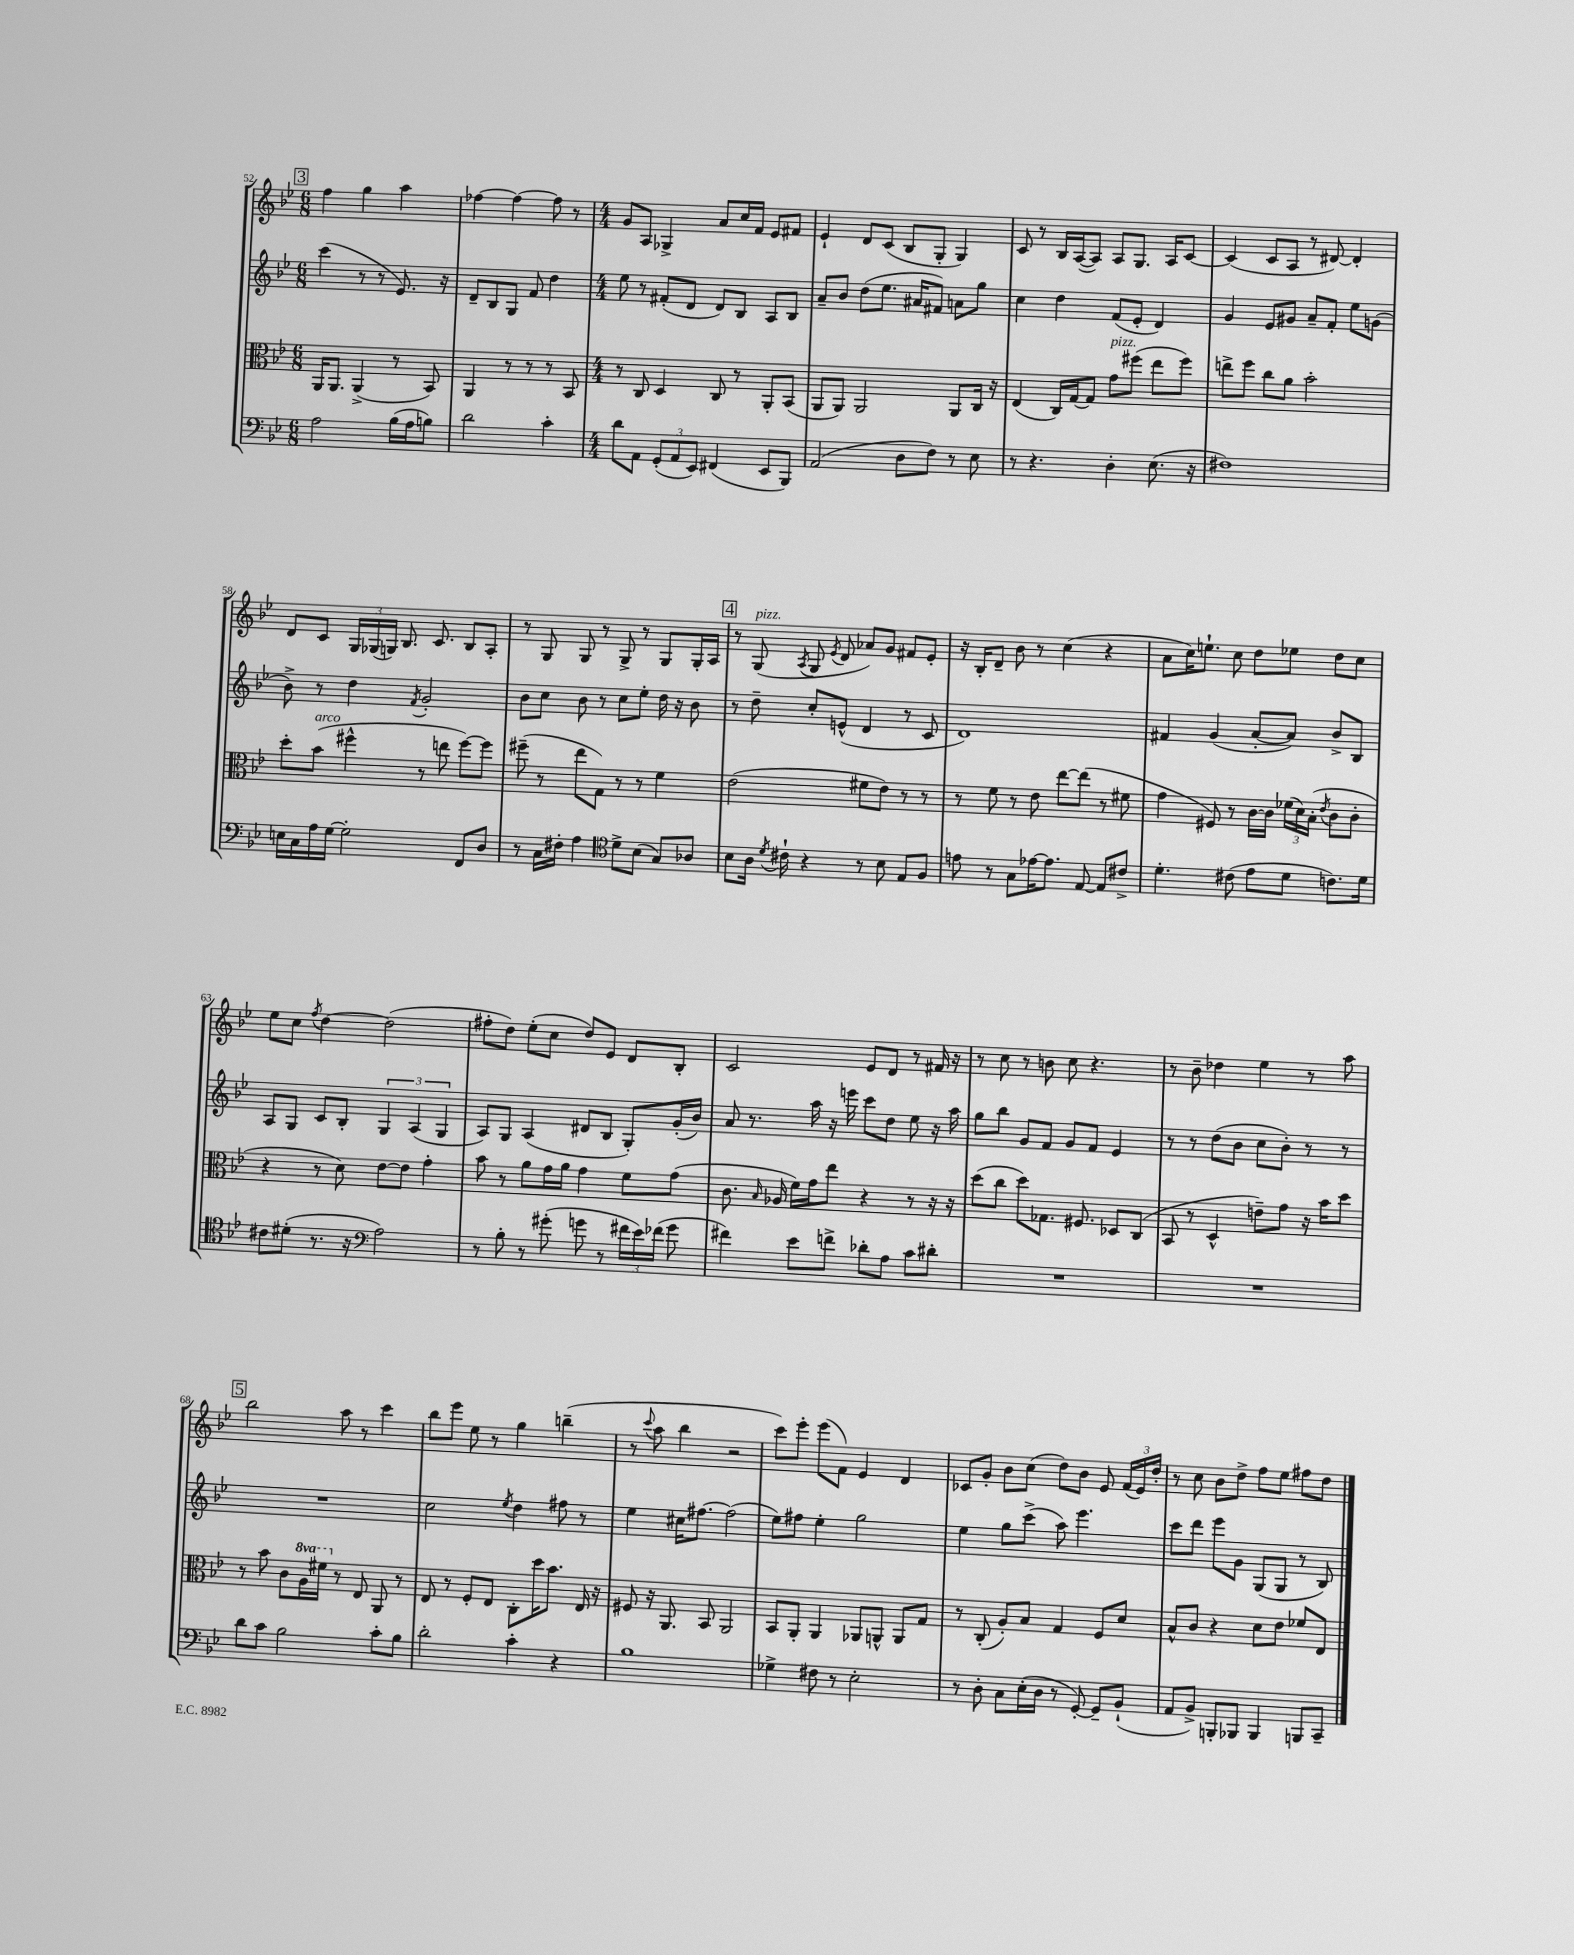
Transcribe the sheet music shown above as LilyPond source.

<<
\new StaffGroup <<
\new Staff = "s0" {
    \clef treble \key bes \major \numericTimeSignature \time 6/8
    \autoBeamOff \mark \markup { \box "3" } f''4 g''4 a''4 |
    fes''4~ fes''4~ fes''8 r8 |
    \numericTimeSignature \time 4/4 g'8[ a8] ges4-> a'8[ c''16 f'16] ees'8[ fis'8] |
    ees'4-! d'8[ c'8]( bes8[ g8]-. g4) |
    c'8 r8 bes16[ a16~( a8]) a8[ g8.] a16[ c'8]~ |
    c'4( c'8[ a8] r8 dis'8~) dis'4-. |
    d'8[ c'8] \tuplet 3/2 { g16[ ges16( g16]) } bes8. c'8. bes8[ a8]-. |
    r8 g8 g8 r8 g8-> r8 g8[ g16-. a16] |
    \mark \markup { \box "4" } r8 g8^\markup { \italic "pizz." }( \acciaccatura { a8 } g8 \acciaccatura { ees'8 } d'8 aes'8[) g'8] fis'8[ ees'8]-. |
    r16 bes16[-. d'8]-- bes'8 r8 c''4( r4 |
    a'8[ c''16) e''8.]-! c''8 d''8[ ees''8] d''8[ c''8] |
    ees''8[ c''8] \acciaccatura { f''8 } d''4~ d''2( |
    fis''8[-. d''8]) ees''8[-.( c''8] d''8[) ees'8] d'8[ bes8]-. |
    c'2 ees'8[ d'8] r8 fis'16 r16 |
    r8 c''8 r8 b'8 c''8 r4. |
    r8 bes'8-- des''4 ees''4 r8 a''8 |
    \mark \markup { \box "5" } bes''2 a''8 r8 c'''4 |
    bes''8[ ees'''8] ees''8 r8 g''4 b''4--( |
    r8 \appoggiatura { c'''8 } a''8 bes''4 r2 |
    c'''8[) ees'''8]-. ees'''8[( f'8]) ees'4 d'4 |
    ces'8[ g'8]-. bes'8[ c''8]( d''8[) bes'8] ees'8 \tuplet 3/2 { f'16[( ees'16) d''16]-. } |
    r8 c''8 bes'8[ d''8]-> f''8[ ees''8] fis''8[ d''8] \bar "|." |
}
\new Staff = "s1" {
    \clef treble \key bes \major \numericTimeSignature \time 6/8
    \autoBeamOff \mark \markup { \box "3" } c'''4( r8 r8 ees'8.) r16 |
    d'8[-- bes8 g8] f'8 d''4 |
    \numericTimeSignature \time 4/4 ees''8 r8 fis'8[-.( d'8] d'8[) bes8] a8[ bes8] |
    a'8[-- bes'8] d''8[( ees''8.] ais'16[ fis'8]) a'8[ g''8] |
    c''4 d''4 f'8[( ees'8]-. d'4) |
    g'4 ees'8[ gis'8] a'8[-- f'8]-. ees''8[ g'8]( |
    bes'8->) r8 d''4 \acciaccatura { f'8 } g'2-. |
    bes'8[ c''8] bes'8 r8 c''8[ ees''8]-. d''16 r16 bes'8 |
    \mark \markup { \box "4" } r8 d''8-- c''8[-. e'8]-^( d'4 r8 c'8 |
    d'1) |
    fis'4 g'4( a'8[~-. a'8]) bes'8[-> bes8] |
    a8[ g8] c'8[ bes8]-. \tuplet 3/2 { g4 a4( g4 } |
    a8[) g8] a4( dis'8[ bes8] g8[-.) g'16-.( bes'16]) |
    a'8 r8. a''16 r16 e'''16 c'''8[ d''8] ees''8 r16 a''16 |
    g''8[ bes''8] g'8[ f'8] g'8[ f'8] ees'4 |
    r8 r8 d''8[( bes'8] c''8[ bes'8]-.) r8 r8 |
    \mark \markup { \box "5" } R1 |
    c''2 \acciaccatura { ees''8 } d''4 fis''8 r8 |
    ees''4 cis''16[ fis''8.]~ fis''2( |
    ees''8[) fis''8] ees''4-. g''2 |
    ees''4 g''8[ c'''8]->( a''8) ees'''4. |
    c'''8[ d'''8] ees'''8[ g'8] g8[( g8] r8 bes8) \bar "|." |
}
\new Staff = "s2" {
    \clef alto \key bes \major \numericTimeSignature \time 6/8 \set Staff.ottavationMarkups = #ottavation-simple-ordinals
    \autoBeamOff \mark \markup { \box "3" } a,16[ a,8.] a,4->( r8 bes,8) |
    a,4 r8 r8 r8 bes,8 |
    \numericTimeSignature \time 4/4 r8 c8 d4 c8 r8 a,8[-. bes,8]( |
    a,8[ a,8]) a,2 a,8[ c16] r16 |
    ees4( c16[) g16~ g8] g'8[^\markup { \italic "pizz." } fis''8]( ees''8[ fis''8]) |
    e''8[-> f''8] c''8[ a'8] bes'2-. |
    d''8[-. bes'8]^\markup { \italic "arco" }( fis''4-^ r8 e''8 fis''8[~) fis''8] |
    fis''8--( r8 ees''8[ g8]) r8 r8 f'4 |
    \mark \markup { \box "4" } ees'2( fis'8[ ees'8]) r8 r8 |
    r8 f'8 r8 ees'8 ees''8[~ ees''8]( r8 fis'8 |
    g'4 fis8) r8 c'16[~ c'16] \tuplet 3/2 { fes'16[( d'16) bes16]-.( } \acciaccatura { ees'8 } c'8[ c'8]-. |
    r4 r8 d'8) ees'8[~ ees'8] g'4-. |
    bes'8 r8 a'8[ g'16 a'16] g'4 f'8[ g'8]( |
    c'8. \grace { bes16 } aes16 f'16[) g'16 ees''8] r4 r8 r16 r16 |
    d''8[( c''8] d''8[) ges8.] fis8. des8[ c8]( |
    bes,8 r8 d4-^ e'8[--) g'8] r16 bes'16[ d''8] |
    \mark \markup { \box "5" } r8 bes'8 c'8[ \ottava #1 a'16 fis''16] \ottava #0 r8 ees8 a,8 r8 |
    ees8 r8 f8[-. ees8] c8[-. d''16 bes'8.] ees16 r16 |
    fis8 r16 a,8. bes,8 a,2 |
    bes,8[ a,8]-. a,4 aes,8[ a,8]-^ a,8[ g8] |
    r8 c8-.( a8[-.) bes8] g4 f8[ d'8] |
    bes8[-^ c'8] r4 d'8[ ees'8] fes'8[ ees8] \bar "|." |
}
\new Staff = "s3" {
    \clef bass \key bes \major \numericTimeSignature \time 6/8
    \autoBeamOff \mark \markup { \box "3" } a2 bes16[( a16 b8]) |
    d'2 c'4-. |
    \numericTimeSignature \time 4/4 d'8[ a,8] \tuplet 3/2 { g,8[-.( a,8 ees,8]) } fis,4( ees,8[ bes,,8]) |
    a,2( d8[ f8]) r8 ees8 |
    r8 r4. d4-. ees8.( r16 |
    fis1) |
    e16[ c16 a16 g16]~ g2-. f,8[ d8] |
    r8 c16[ fis16]-. a4 \clef tenor d'8[-> bes8]( g8[) aes8] |
    \mark \markup { \box "4" } bes8[ a16] \acciaccatura { d'8 } cis'16-! r4 r8 bes8 ees8[ f8] |
    e'8 r8 g8[ ees'16~ ees'8.] ees8~ ees8[ cis'8]-> |
    d'4.-. cis'8( ees'8[ d'8] c'8.[) d'16] |
    cis'8[ dis'8]-.( r8. r16 \clef bass a2) |
    r8 bes8-. r8 gis'8-.( g'8 r8 \tuplet 3/2 { fis'16[ ees'16) fes'16]( } g'8 |
    fis'4) ees'8[ f'8]-> des'8[-. a8] c'8[ dis'8]-. |
    R1 |
    R1 |
    \mark \markup { \box "5" } d'8[ c'8] bes2 c'8[-. bes8] |
    d'2-. c'4-. r4 |
    bes1 |
    ges4-> fis8 r8 ees2-. |
    r8 d8-. c8[ ees16-.( d16] r8 g,8~-.) g,8[-- bes,8]-!( |
    a,8[ bes,8]->) b,,8[-. bes,,8] bes,,4 b,,8[ c,8]-- \bar "|." |
}
>>
>>
\layout { \context { \Score currentBarNumber = #52 } }
